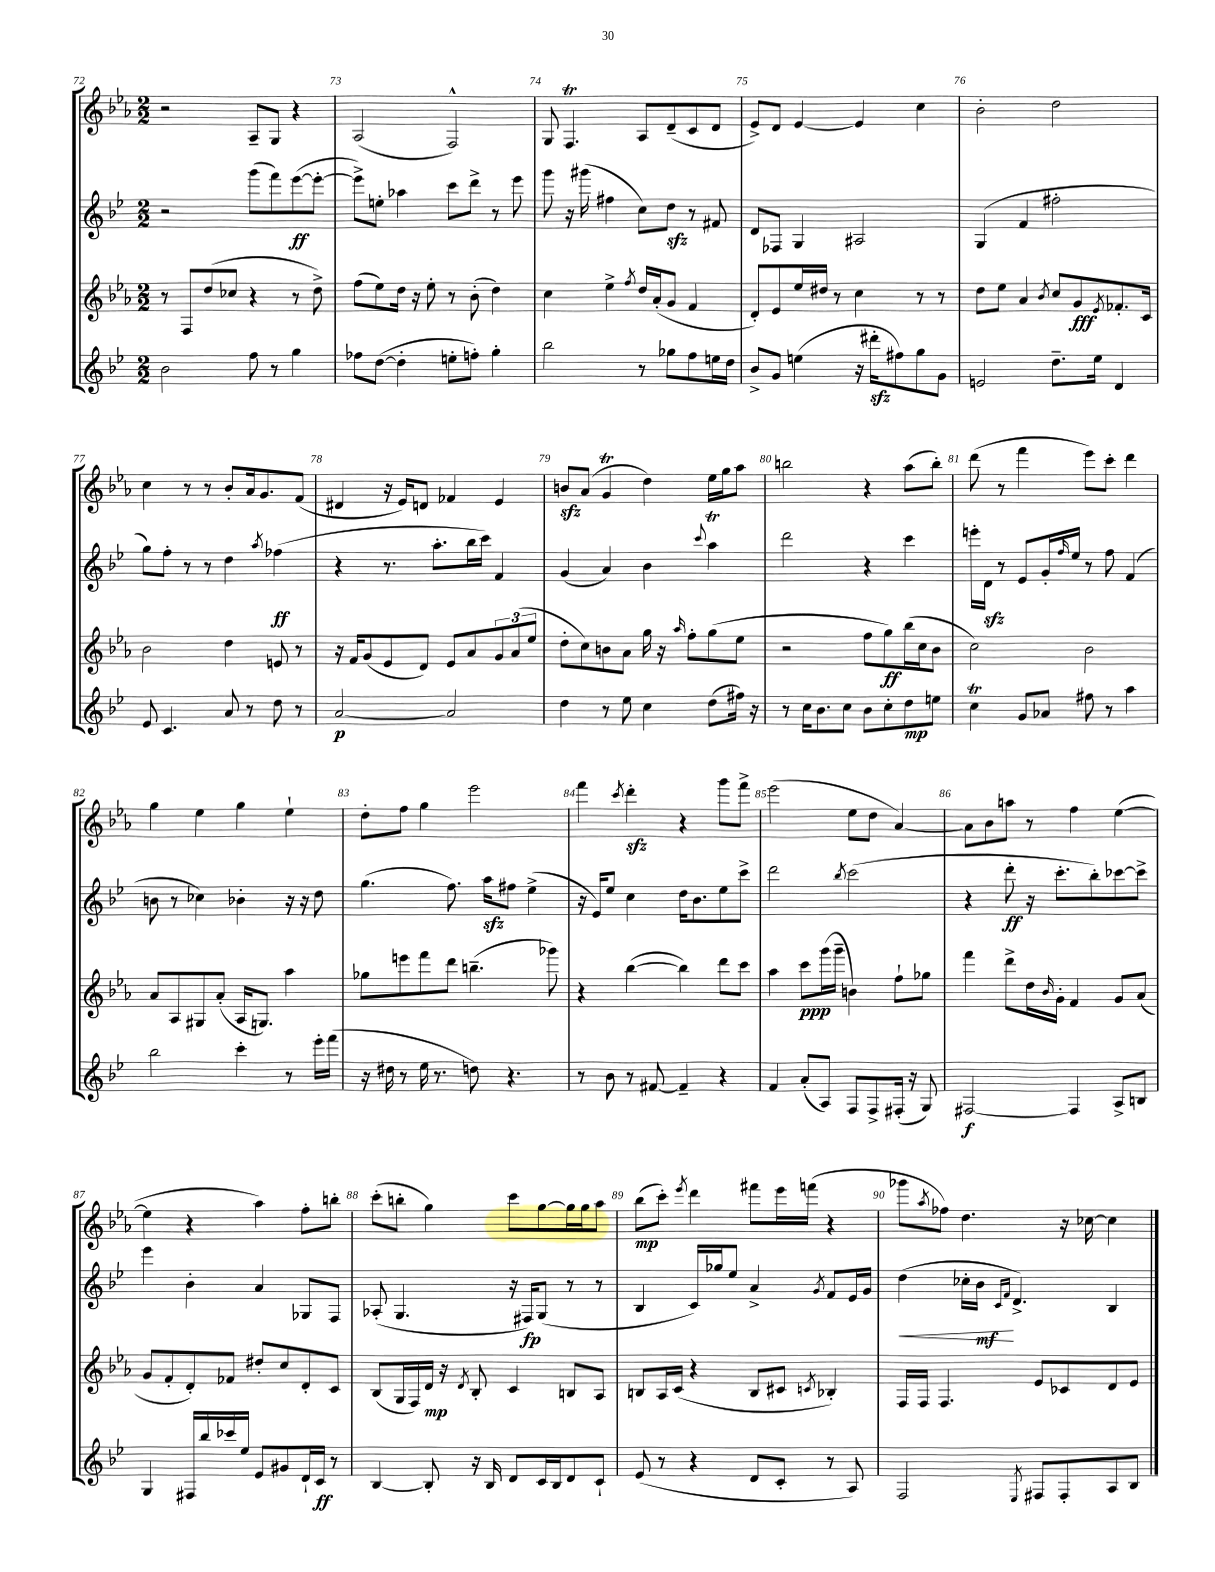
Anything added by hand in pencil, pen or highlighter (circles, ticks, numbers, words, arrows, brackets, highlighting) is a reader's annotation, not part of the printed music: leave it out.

**kern	**kern	**kern	**kern
*staff4	*staff3	*staff2	*staff1
*clefG2	*clefG2	*clefG2	*clefG2
*k[b-e-]	*k[b-e-a-]	*k[b-e-]	*k[b-e-a-]
*M2/2	*M2/2	*M2/2	*M2/2
2b-\	8r	2r	2r
.	8F/L	.	.
.	(8dd/	.	.
.	8cc-/J	.	.
8ff\	4r	(8ggg\L	8A-~/L
8r	.	8fff\)	8G/J
4gg\	8r	([8eee-\	4r
.	8dd^\)	8eee-'\_J	.
=	=	=	=
8ff-\L	(8ff\L	8eee-^\]L)	(2A-/
([8dd\J	8ee-\)	8ee'\J	.
4dd'\]	16dd\Jk	4aa-\	.
.	16r	.	.
.	8ee-'\	.	.
8ee'\L	8r	8ccc\L	2F^^/)
8ff'\J)	(8b-'\	8ddd^\J	.
4gg'\	4dd\)	8r	.
.	.	8eee-\	.
=	=	=	=
2bb-\	4cc\	8ggg\	8G/
.	.	16r	4.F/
.	.	(16ggg#\	.
.	4ee-^\	4ff#\	.
.	8qff/	.	.
8r	16dd/LL	8cc\L)	8A-/L
.	(16a-'/J	.	.
8gg-\L	8g/J	8dd\J	(8d~/
8ff\	4f/	8r	8c/
16ee\L	.	8f#/	8d/J
16dd\JJ	.	.	.
=	=	=	=
8b-^/L	8d'/L)	8d/L	8e-^/L)
8g/J	8e-/	8F-/J	8d/J
(4ee\	16ee-/L	4G/	[4e-/
.	16dd#/JJ	.	.
.	8r	.	.
16r	4cc\	2A#/	4e-/]
16ddd#'\LK	.	.	.
8ff#\)	.	.	.
8gg\	8r	.	4cc\
8g\J	8r	.	.
=	=	=	=
2e/	8dd\L	(4G/	2b-'\
.	8ee-\J	.	.
.	4a-/	4f/	.
.	8qb-/	.	.
8.dd~\L	8cc/L	2ff#'\	2dd\
.	8g/	.	.
16ee-\Jk	.	.	.
.	8qe-/	.	.
4d/	8.f-'/	.	.
.	16c/Jk	.	.
=	=	=	=
8e-/	2b-\	8gg\L)	4cc\
4.c/	.	8ff'\J	.
.	.	8r	8r
.	.	8r	8r
8a/	4dd\	4dd\	8b-'/L
8r	.	.	16a-/k
.	.	.	8.g/
.	.	8qaa/	.
8dd\	8e/	(4ff-\	.
8r	8r	.	(8f/J
=	=	=	=
[2a/	16r	4r	4d#/
.	16f/LK	.	.
.	(8g/	.	.
.	8e-/	8.r	16r
.	.	.	16e-/LK)
.	8d/J)	.	8d/J
.	.	8.aa'\L	.
2a/]	8e-/L	.	4f-/
.	8a-/	16bb-\L	.
.	.	16ccc\JJ)	.
.	12g/	4f/	4e-/
.	(12a-/	.	.
.	12ee-/J	.	.
=	=	=	=
4dd\	8dd'\L	(4g/	8b/L
.	8cc\)	.	(8a-/J
8r	8b\	4a/)	4g/
8ee-\	8a-\J	.	.
4cc\	16gg\	4b-\	4dd\)
.	16r	.	.
.	16qqaa-/	.	.
.	8ff'\L	.	.
.	.	8qqccc/	.
(8dd\L	(8gg\	4aa\	16ee-\LL
.	.	.	16gg\J
16ff#\Jk)	8ee-\J	.	8aa-\J
16r	.	.	.
=	=	=	=
8r	2r	2ddd\	2bb\
16cc\LK	.	.	.
8.b-\	.	.	.
8cc\J	.	.	.
8b-\L	8ff\L	4r	4r
8cc'\	8gg\)	.	.
8dd\	(16bb-\L	4ccc\	(8aa-\L
.	16cc\J	.	.
8ee\J	8b-\J	.	8bb'\J)
=	=	=	=
4cc\	2cc\)	16eee'\LL	(8ddd\
.	.	16d\JJ	.
.	.	8r	8r
8g/L	.	8e-/L	4fff\
8a-/J	.	16g'/L	.
.	.	16qqff/	.
.	.	16ee-/JJ	.
8ff#\	2b-\	8r	8eee-\L)
8r	.	8ff\	8ccc'\J
4aa\	.	(4f/	4ddd\
=	=	=	=
2bb-\	8a-/L	8b\	4gg\
.	8A-/	8r	.
.	8G#/	4cc-\)	4ee-\
.	(8a-'/J	.	.
4ccc'\	16A-/LK	4b-'\	4gg\
.	8.G/J)	.	.
8r	4aa-\	16r	4ee-`\
.	.	16r	.
16eee-'\LL	.	8dd\	.
(16fff\JJ	.	.	.
=	=	=	=
16r	8gg-\L	(4.gg\	8dd'\L
16dd#\	.	.	.
8r	8eee\	.	8ff\J
16ee-\	8fff\	.	4gg\
8.r	.	.	.
.	8ddd\J	8.ff\)	.
8dd\)	(4.bb~\	.	2eee-\
.	.	16aa\LK	.
4.r	.	8ff#\J	.
.	.	(4ee-^\	.
.	8ggg-\)	.	.
=	=	=	=
8r	4r	16r	4fff\
.	.	16e-/LK)	.
8b-\	.	8ee-/J	.
.	.	.	8qccc/
8r	([4bb-\	4cc\	4ddd'\
[8f#/	.	.	.
4f#~/]	4bb-\])	16dd\LK	4r
.	.	8.b-\	.
4r	8ddd\L	8ee-\	8ggg\L
.	8ccc\J	8ccc^\J	8fff^\J
=	=	=	=
4f/	4aa-\	2ddd\	(2eee-\
(8a'/L	8ccc\L	.	.
8A/J)	(16ggg\L	.	.
.	16ggg~\JJ	.	.
.	.	8qbb-/	.
8F/L	4b\)	(2ccc\	8ee-\L
8F^/	.	.	8dd\J
(16F#'/Jk	8ff`\L	.	[4a-/)
16r	.	.	.
8G/)	8gg-\J	.	.
=	=	=	=
[2F#/	4fff\	4r	8a-\]L
.	.	.	8b-\
.	8ddd^\L	8ddd'\	8aa\J
.	16dd\L	16r	8r
.	16qqb-/	.	.
.	16g'\JJ	8.ccc'\L	.
4F#/]	4f/	.	4ff\
.	.	8bb-'\)	.
8A^/L	8g/L	[8ccc-\	([4ee-\
8B/J	(8a-/J	8ccc-^\]J	.
=	=	=	=
4G/	8g/L	4eee-\	4ee-\]
.	8f'/	.	.
16F#/LL	8d'/)	4b-'\	4r
16bb-/	.	.	.
16ccc-/	8f-/J	.	.
16ee-/JJ	.	.	.
8e-/L	8dd#'/L	4a/	4aa-\)
8g#/	8cc/	.	.
16d`/L	8d'/	8G-/L	8ff'\L
16c/JJ	.	.	.
8r	8c/J	8F/J	8bb'\J
=	=	=	=
[4B-/	(8B-/L	(8A-'/	(8ccc'\L
.	16G/L	4.G/	8bb'\J
.	16F/)	.	.
8B-'/]	16d/JJ	.	4gg\)
.	16r	.	.
.	8qd/	.	.
16r	8B-'/	.	.
16B-/	.	.	.
8d/L	4c/	16r	8ccc\L
.	.	16F#/LK)	.
16c/L	.	(8G/J	[8gg\
16B-/J	.	.	.
8d/	8B/L	8r	16gg\]L
.	.	.	16gg\J
8c`/J	8A-/J	8r	8aa-\J
=	=	=	=
(8e-/	8B/L	4B-/	(8bb-\L
8r	16A-/L	.	8ccc'\J)
.	(16c/JJ	.	.
.	.	.	8qeee-/
4r	4r	16c/LL)	4ddd\
.	.	16gg-/J	.
.	.	8ee-/J	.
8d/L	8B/L	4a^/	8fff#\L
8c'/J	8c#/J	.	16eee-\L
.	.	.	(16fff\JJ
.	8qc/	8qg/	.
8r	4B-'/)	8f/L	4r
8A/)	.	16e-/L	.
.	.	16g/JJ	.
=	=	=	=
2F/	16F/LL	(4dd\	8ggg-\L
.	16F/JJ	.	.
.	.	.	8qaa-/
.	4.F/	.	8ff-\J)
.	.	16cc-'\LL	4.dd\
.	.	16b-\JJ	.
.	.	16qqc/LL	.
.	.	16qqf/JJ	.
.	.	4.d^/)	.
8qE-/	.	.	.
8F#/L	8e-/L	.	.
8F#'/	8c-/	.	16r
.	.	.	[16cc-\
8A/	8d/	4B-/	4cc-\]
8B-/J	8e-/J	.	.
==	==	==	==
*-	*-	*-	*-
